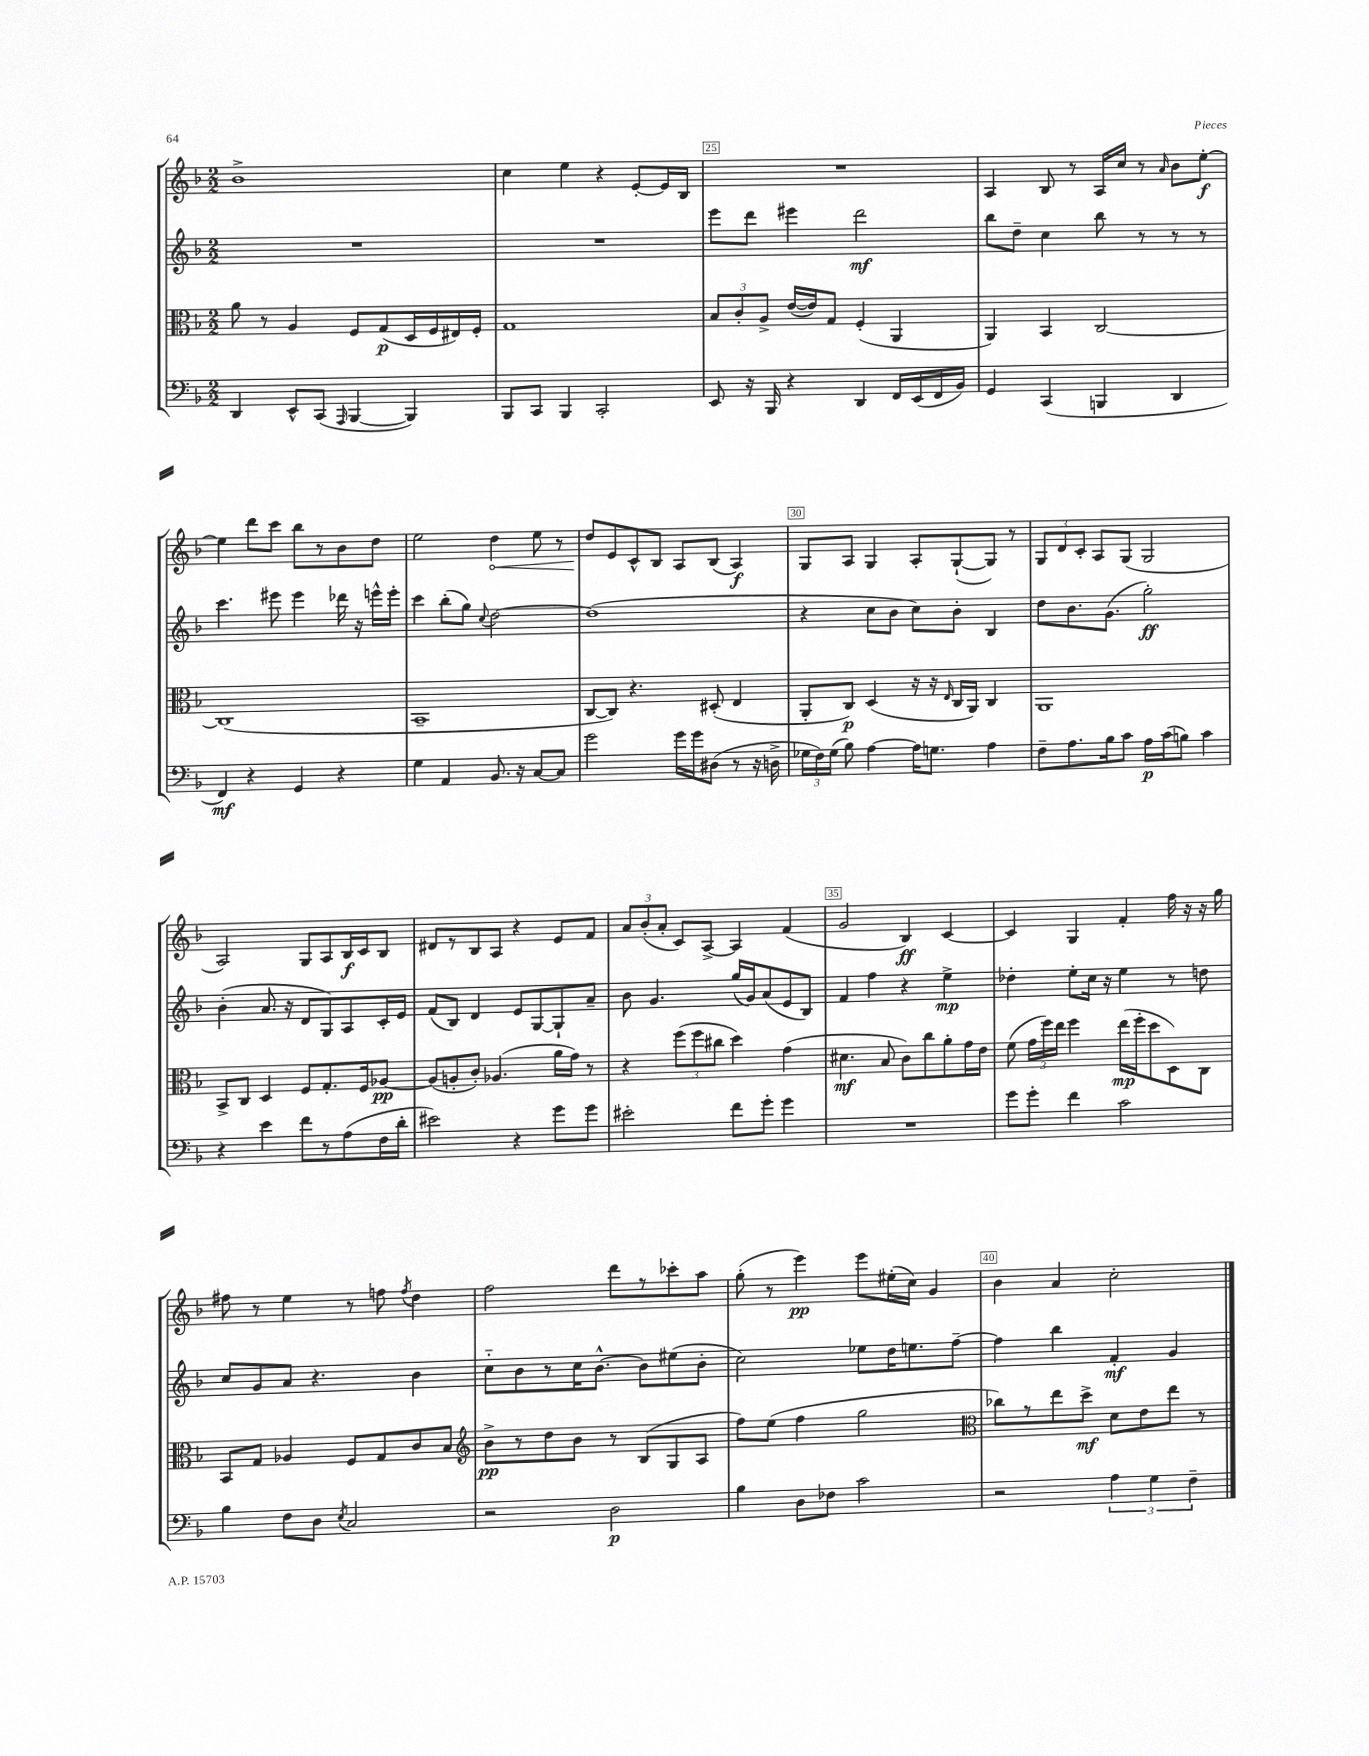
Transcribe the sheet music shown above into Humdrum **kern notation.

**kern	**kern	**kern	**kern
*staff4	*staff3	*staff2	*staff1
*clefF4	*clefC3	*clefG2	*clefG2
*k[b-]	*k[b-]	*k[b-]	*k[b-]
*M2/2	*M2/2	*M2/2	*M2/2
4DD	8a	1r	1b-^
.	8r	.	.
8EE^^	4A	.	.
(8CC	.	.	.
16qqAAA	.	.	.
[4BBB-	8F	.	.
.	(8G	.	.
4BBB-])	16D	.	.
.	16F	.	.
.	16E#)	.	.
.	16F'	.	.
=	=	=	=
8BBB-	1G	1r	4cc
8CC	.	.	.
4BBB-	.	.	4ee
2CC'	.	.	4r
.	.	.	[8e'
.	.	.	16e]
.	.	.	16B-
=	=	=	=
8EE	12B-	8eee	1r
.	12c'	.	.
16r	.	8ddd	.
.	12A^	.	.
16BBB-	.	.	.
4r	([16e	4eee#	.
.	16e])	.	.
.	8G	.	.
4DD	(4F'	2ddd	.
16FF	4AA	.	.
(16EE	.	.	.
16FF	.	.	.
16BB-)	.	.	.
=	=	=	=
4GG	4AA)	8bb-	4A
.	.	8dd~	.
(4CC	4BB-	4cc	8B-
.	.	.	8r
4BBB	[2C	8bb-	16A
.	.	.	16cc
.	.	8r	8r
.	.	.	16qqa
4DD	.	8r	8b-
.	.	8r	[8ee'
=	=	=	=
4FF)	(1C]	4.ccc	4ee]
4r	.	.	8ddd
.	.	8eee#	8ccc
4GG	.	4eee#	8bb-
.	.	.	8r
4r	.	16ddd-	8b-
.	.	16r	.
.	.	16eee^^	8dd
.	.	16eee'	.
=	=	=	=
4G	1BB-~	4ccc	2ee
4AA	.	(8bb-'	.
.	.	8gg)	.
.	.	8qqcc	.
8.BB-	.	[2dd	4dd
16r	.	.	.
[8C	.	.	8ee
8C]	.	.	8r
=	=	=	=
2g	[8C	(1dd]	8dd
.	8C])	.	8e
.	4.r	.	8c^^
.	.	.	8B-
16g	.	.	8A
16g	.	.	.
(8D#	(8D#'	.	(8B-
8r	4E	.	4A)
16r	.	.	.
16D^	.	.	.
=	=	=	=
24G-	8AA'	4r	8G
24F)	.	.	.
(24G-	.	.	.
8B-)	8C)	.	8A
[4A	(4D	8cc	4G
.	.	8b-	.
16A]	16r	8cc)	8A'
8.G	16r	.	.
.	16qqE	.	.
.	16C	8b-'	([8G`
.	16AA)	.	.
4A	4C	4B-	8G])
.	.	.	8r
=	=	=	=
8F~	1AA	8dd	12G
.	.	.	12d
8.A	.	8.b-	.
.	.	.	12c'
.	.	.	8A
16B-	.	(8.g	.
8c	.	.	(8G
16A	.	2gg')	2G
(16c	.	.	.
8B)	.	.	.
4c	.	.	.
=	=	=	=
4r	8BB-^	(4b-'	2A)
.	8C	.	.
4e	4D	8.a	.
.	.	16r	.
8f	8F	8d	8G
8r	8.G'	8G)	8A
(8A	.	8A	16B-
.	16F	.	16c
16F	[8A-	16c'	8B-
16d'	.	16e	.
=	=	=	=
2e#)	(8A-]	(8f	8d#
.	8A'	8B-)	8r
.	8c')	4d	8B-
.	(4.A-	.	8A
4r	.	8e	4r
.	.	[8G	.
8g	16a	8G`]	8e
.	16g)	.	.
8g	8r	8a~	8f
=	=	=	=
2e#'	4r	8b-	12a
.	.	.	(12b-'
.	.	4.g	.
.	.	.	12a'
.	(12ff	.	8c)
.	12ff	.	.
.	.	.	[8A^
.	12cc#	.	.
8f	4dd)	(16gg	4A]
.	.	16g)	.
8g'	.	(8a	.
4g	(4g	8e	(4f
.	.	8B-)	.
=	=	=	=
1r	4.d#	4f	2g
.	.	4ff	.
.	8B-	.	.
.	8c)	4r	4B-)
.	8cc	.	.
.	8a'	4ee^	[4c
.	16g	.	.
.	16e	.	.
=	=	=	=
8g	(8f	4dd-'	4c]
8g'	24g	.	.
.	24ff)	.	.
.	24ee	.	.
4f	4ff	8ee'	4G
.	.	16cc	.
.	.	16r	.
2c	(16ee	4ee	4f'
.	16ff'	.	.
.	8dd	.	.
.	8D)	8r	16ff
.	.	.	16r
.	8C	8dd	16r
.	.	.	16gg
=	=	=	=
4B-	8BB-	8cc	8ff#
.	8G	8g	8r
8F	4A-	8a	4ee
8D	.	4.r	.
8qE	.	.	.
2C	8F	.	8r
.	8G	.	8ff
.	.	.	8qff
.	8c	4b-	4dd
.	8B-	.	.
=	=	=	=
*	*clefG2	*	*
2r	8b-^	8cc'~	2ff
.	8r	8b-	.
.	8dd	8r	.
.	8b-	16cc	.
.	.	[8.b-^^	.
2D	8r	.	8ddd
.	(8B-	8b-]	8r
.	8G	(8ee#	8ccc-'
.	8A	8b-'	8aa
=	=	=	=
4B-	8ff)	2cc)	(8gg'
.	(8ee	.	8r
8D	4ff	.	4eee)
8F-	.	.	.
2c	2gg	8ee-	8eee
.	.	16dd	(16ee#'
.	.	8.ee	16cc)
.	.	.	4g
.	.	[8ff~	.
=	=	=	=
*	*clefC3	*	*
2r	8cc-)	4ff]	4b-
.	8r	.	.
.	8ee	4bb-	4a
.	8dd^	.	.
6A	8d	4f'	2cc'
.	8e	.	.
6G	.	.	.
.	8ee	4g	.
6F~	.	.	.
.	8r	.	.
==	==	==	==
*-	*-	*-	*-
